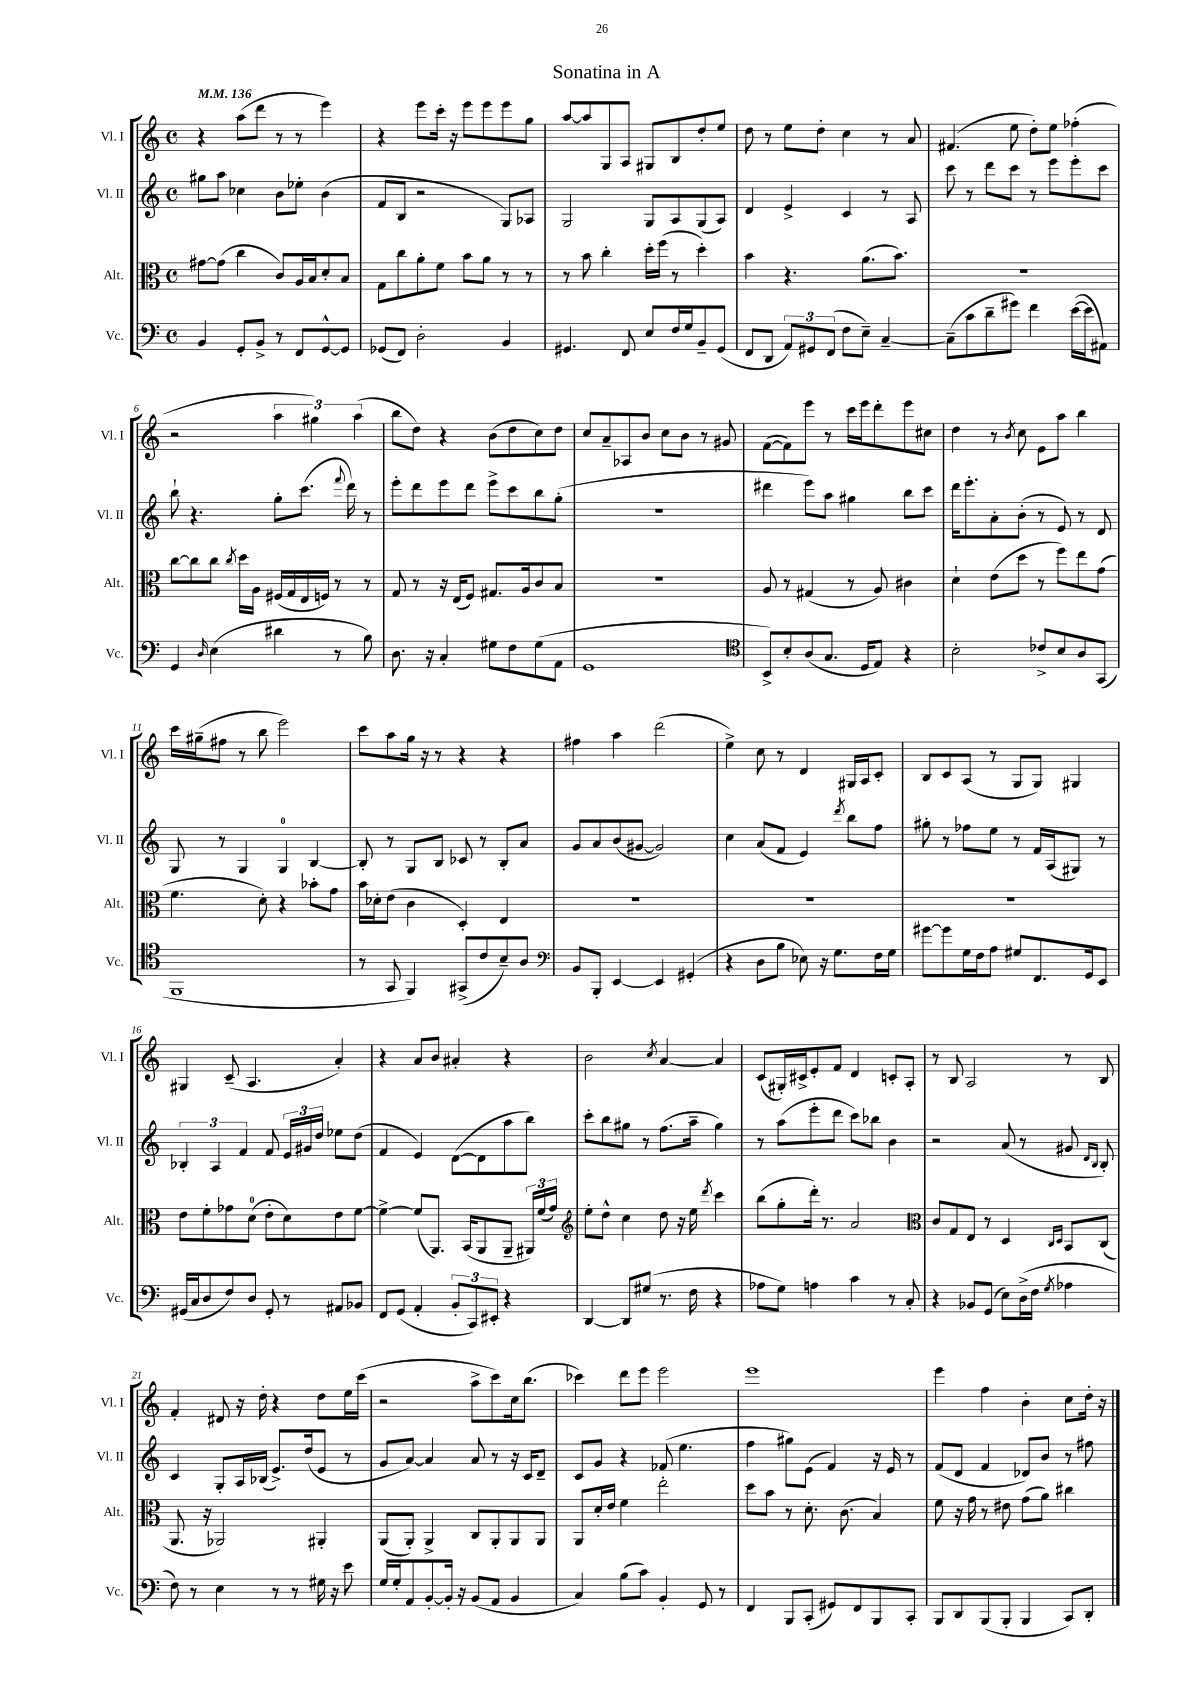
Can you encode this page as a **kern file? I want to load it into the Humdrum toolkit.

**kern	**kern	**kern	**kern
*staff4	*staff3	*staff2	*staff1
*clefF4	*clefC3	*clefG2	*clefG2
*k[]	*k[]	*k[]	*k[]
*M4/4	*M4/4	*M4/4	*M4/4
*met(c)	*met(c)	*met(c)	*met(c)
*MM136	*MM136	*MM136	*MM136
4BB/	[8g#\L	8gg#\L	4r
.	(8g#\]J	8aa\J	.
8GG'/L	4cc\	4cc-\	(8aa\L
8BB^/J	.	.	8ddd\J
8r	8c/L)	8b\L	8r
8FF/L	16A/L	8ee-'\J	8r
.	16B/J	.	.
[8GG^^/	8d'/	(4b\	4eee\)
8GG/]J	8B/J	.	.
=	=	=	=
(8GG-/L	8G\L	8f/L	4r
8FF/J)	8cc\	8B/J	.
2D'\	8a'\	2r	8eee\L
.	8f\J	.	16ccc'\Jk
.	.	.	16r
.	8b\L	.	8eee\L
.	8a\J	.	8eee\
4BB/	8r	8G/L)	8eee\
.	8r	8A-/J	8gg\J
=	=	=	=
4.GG#/	8r	2G/	[8aa/L
.	8b\	.	8aa/]
.	4cc'\	.	8G/
8FF/	.	.	8A/J
8E/L	16dd'\LL	8G/L	8G#/L
.	(16ff\JJ	.	.
16F/L	8r	8A/	8B/
16G/J	.	.	.
8BB~/	4dd'\)	(8G/	8dd'/
(8GG#/J	.	8A/J)	8ee/J
=	=	=	=
8FF/L	4b\	4d/	8dd\
8DD/J	.	.	8r
12AA/L)	4.r	4e^/	8ee\L
12GG#/	.	.	.
.	.	.	8dd'\J
(12FF/J	.	.	.
8F\L	.	4c/	4cc\
8E~\J)	(8.a\L	.	.
[4C~/	.	8r	8r
.	8.b\J)	.	.
.	.	8A/	8a/
=	=	=	=
(8C~\]L	1r	8ccc\	(4.f#/
8c\	.	8r	.
8d~\	.	8ddd\L	.
8g#\J)	.	8ccc\J	8ee\
4f\	.	8r	8dd'\L)
.	.	8eee\L	8ee\J
([16e\LL	.	8eee'\	(4ff-'\
16e\]J	.	.	.
8AA#\J)	.	8ccc\J	.
=	=	=	=
4GG/	[8cc\L	8bb`\	2r
.	8cc\]	4.r	.
16qqD/	.	.	.
(4E\	8cc\J	.	.
.	8qcc/	.	.
.	16dd\LL	.	.
.	16A\JJ	.	.
4d#\	(16F#/LL	8gg'\L	6aa\
.	16G/	.	.
.	16E/	(8.ccc\J	.
.	.	.	6gg#\)
.	16F/JJ)	.	.
8r	8r	.	.
.	.	8qqfff/	.
.	.	16ddd\)	.
.	.	.	(6aa\
8B\)	8r	8r	.
=	=	=	=
8.D\	8G/	8eee'\L	8bb\L
.	8r	8ddd\	8dd\J)
16r	.	.	.
4C'/	16r	8eee\	4r
.	(16E/LK	.	.
.	8F/J)	8ddd\J	.
8G#\L	8.G#/L	8eee^\L	(8b\L
8F\	.	8ccc\	8dd\
.	16A/k	.	.
(8G#\	8c/	8bb\	8cc\)
8AA\J	8B/J	(8gg'\J	8dd\J
=	=	=	=
1GG	1r	1r	8cc/L
.	.	.	8a~/
.	.	.	8A-/
.	.	.	8b/J
.	.	.	8cc\L
.	.	.	8b\J
.	.	.	8r
.	.	.	8g#/
=	=	=	=
*clefC4	*	*	*
8BB^/L)	8A/	4ddd#\	([8f\L
8B'/	8r	.	8f\])
(8A/	(4G#/	8eee\L)	8eee\J
8.G/J	.	8aa\J	8r
.	8r	4gg#\	16ccc\LL
16D/LK	.	.	16eee\J
8E/J)	8A/)	.	8ddd'\
4r	4c#\	8bb\L	8eee\
.	.	8ccc\J	8cc#\J
=	=	=	=
2B'\	4d`\	16ddd\LK	4dd\
.	.	8.eee'\	.
.	(8e\L	8a'\	8r
.	.	.	8qb/
.	8dd\J	(8b'\J	8cc\
8c-^/L	8r	8r	8e\L
8B/	8ff\L)	8e/)	8aa\J
8A/	8ee\	8r	4bb\
(8GG/J	(8g\J	8d/	.
=	=	=	=
1FF	4.f\	8G/	16ccc\LL
.	.	.	(16gg#~\J
.	.	8r	8ff#\J
.	.	4G/	8r
.	8d'\)	.	8bb\
.	4r	4G/	2eee\)
.	8b-'\L	[4B/	.
.	8g\J	.	.
=	=	=	=
8r	16b\LL	8B'/]	8ccc\L
.	16d-'\J	.	.
8GG/	(8e\J	8r	8aa\
4FF/)	4c\	8G/L	16gg\Jk
.	.	.	16r
.	.	8B/J	8r
(8GG#^/L	4D'/)	8c-/	4r
8c/	.	8r	.
8B~/)	4E/	8B'/L	4r
8A/J	.	8a/J	.
=	=	=	=
*clefF4	*	*	*
8BB/L	1r	8g/L	4ff#\
8BBB'/J	.	8a/	.
[4EE/	.	(8b/	4aa\
.	.	[8g#/J	.
4EE/]	.	2g#/])	(2ddd\
(4GG#'/	.	.	.
=	=	=	=
4r	1r	4cc\	4ee^\)
8D\L	.	(8a/L	8cc\
8B\J	.	8f/J	8r
8E-\)	.	4e/)	4d/
16r	.	.	.
8.G\L	.	.	.
.	.	8qddd/	.
.	.	8bb\L	16G#/LL
.	.	.	16A/J
16F\L	.	8ff\J	8c'/J
16G\JJ	.	.	.
=	=	=	=
[8g#\L	1r	8gg#'\	8B/L
8g#\]	.	8r	8c/
16G\L	.	8ff-\L	(8A/J
16F\J	.	.	.
8A\J	.	8ee\J	8r
8G#/L	.	8r	8G/L
8.FF/	.	16f/LL	8G/J)
.	.	(16A/J	.
.	.	8G#/J)	4G#/
16GG/k	.	.	.
8EE/J	.	8r	.
=	=	=	=
(16GG#/LL	8e\L	6B-'/	4G#/
16C/J	.	.	.
8D/	8f'\	.	.
.	.	6A/	.
8F/)	8g-\	.	(8c~/
.	.	6f/	.
8D/J	(8d\J	.	4.A/
8GG#'/	8e'\L	8f/	.
8r	8d\)	24e/LL	.
.	.	24g#/	.
.	.	24dd/JJ	.
8AA#/L	8e\	8ee-\L	4a'/)
8BB-/J	[8f\J	(8dd\J	.
=	=	=	=
8FF/L	4f^\_	4f/	4r
(8GG/J	.	.	.
4AA'/	(8f/]L	4e/)	8a/L
.	8.AA/J)	.	8b/J
12BB'/L	.	([8d\L	4a#'/
.	(16BB/LK	.	.
12CC/)	.	.	.
.	8AA/	8d\]	.
12EE#'/J	.	.	.
4r	8AA~/J	8aa\	4r
.	24AA#/LL)	8bb\J)	.
.	(24f/	.	.
.	24g/JJ)	.	.
=	=	=	=
*	*clefG2	*	*
[4DD/	8ee'\L	8ccc'\L	2b\
.	8dd^^\J	8bb\	.
8DD/]L	4cc\	8gg#\J	.
(8G#/J	.	8r	.
.	.	.	8qcc/
8.r	8dd\	(8.ff\L	[4a/
.	16r	.	.
16F\	16ee\	16aa~\Jk	.
.	8qddd/	.	.
4r	4ccc\	4gg#\)	4a/]
=	=	=	=
8A-\L	(8bb\L	8r	(8c/L
8G\J)	8gg'\	(8aa\L	16G#'/L)
.	.	.	16c#^/J
4A\	16ddd'\Jk)	8eee'\	8e'/
.	8.r	.	.
.	.	8ddd\J	8f/J
4c\	2a/	8ccc\L)	4d/
.	.	8bb-\J	.
8r	.	4b\	8c'/L
8C'/	.	.	8A'/J
=	=	=	=
*	*clefC3	*	*
4r	8c/L	2r	8r
.	8G/	.	8B/
8BB-/L	8E/J	.	2A/
(8GG/J	8r	.	.
8E\L)	4D/	(8a/	.
(16D^\L	.	8r	.
16F\JJ	.	.	.
.	16qqC/LL	.	.
8qG/	16qqD/JJ	.	.
4A-\	8BB/L	8g#/	8r
.	.	16qqd/LL	.
.	.	16qqB/JJ	.
.	(8C/J	8B'/)	8B/
=	=	=	=
8F\)	8.AA/	4c/	4f'/
8r	.	.	.
.	16r	.	.
4E\	2AA-/)	8G'/L	8d#/
.	.	16A/L	16r
.	.	(16B-/JJ	16dd'\
8r	.	8.e^/L)	4r
8r	.	.	.
.	.	(16dd/k	.
16G#\	4AA#'/	8e/J	8dd\L
16r	.	.	.
8e\	.	8r	16ee\L
.	.	.	(16ccc\JJ
=	=	=	=
16G/LL	(8AA/L	8g/L	2r
16G'/J	.	.	.
8AA/	8AA'/J)	[8a/J)	.
[8BB'/	4AA^/	4a/]	.
16BB'/]Jk	.	.	.
16r	.	.	.
(8BB/L	8C/L	8a/	8aa^\L
8AA/J	8AA'/	8r	8ccc\)
4BB/	8AA/	16r	16cc\k
.	.	16c/LK	(8.bb\J
.	8AA/J	8d~/J	.
=	=	=	=
4C/)	8AA/L	8c/L	4ccc-\)
.	16d'/L	8g/J	.
.	16e/JJ	.	.
(8B\L	4f\	4r	8ddd\L
8c\J)	.	.	8eee\J
4BB'/	2ee'\	(8f-/	2eee\
.	.	4.ee\	.
8GG/	.	.	.
8r	.	.	.
=	=	=	=
4FF/	8dd\L	4ff\	1eee
.	8b\J	.	.
8BBB/L	8r	8gg#\L)	.
(8CC'/J	8.d'\	(8e\J	.
8GG#/L)	.	4f/)	.
.	(8.c\	.	.
8FF/	.	.	.
8BBB/	4B/)	16r	.
.	.	16e/	.
8CC'/J	.	8r	.
=	=	=	=
8BBB/L	8f\	(8f/L	4eee\
8DD/	16r	8d/J	.
.	16g\	.	.
(8BBB/	8r	4f/	4ff\
8BBB'/J	8e#\	.	.
4BBB/	(8g\L	8d-/L)	4b'\
.	8a\J)	8b/J	.
8CC/L)	4cc#\	8r	8cc\L
8DD'/J	.	8ff#\	16dd'\Jk
.	.	.	16r
==	==	==	==
*-	*-	*-	*-
